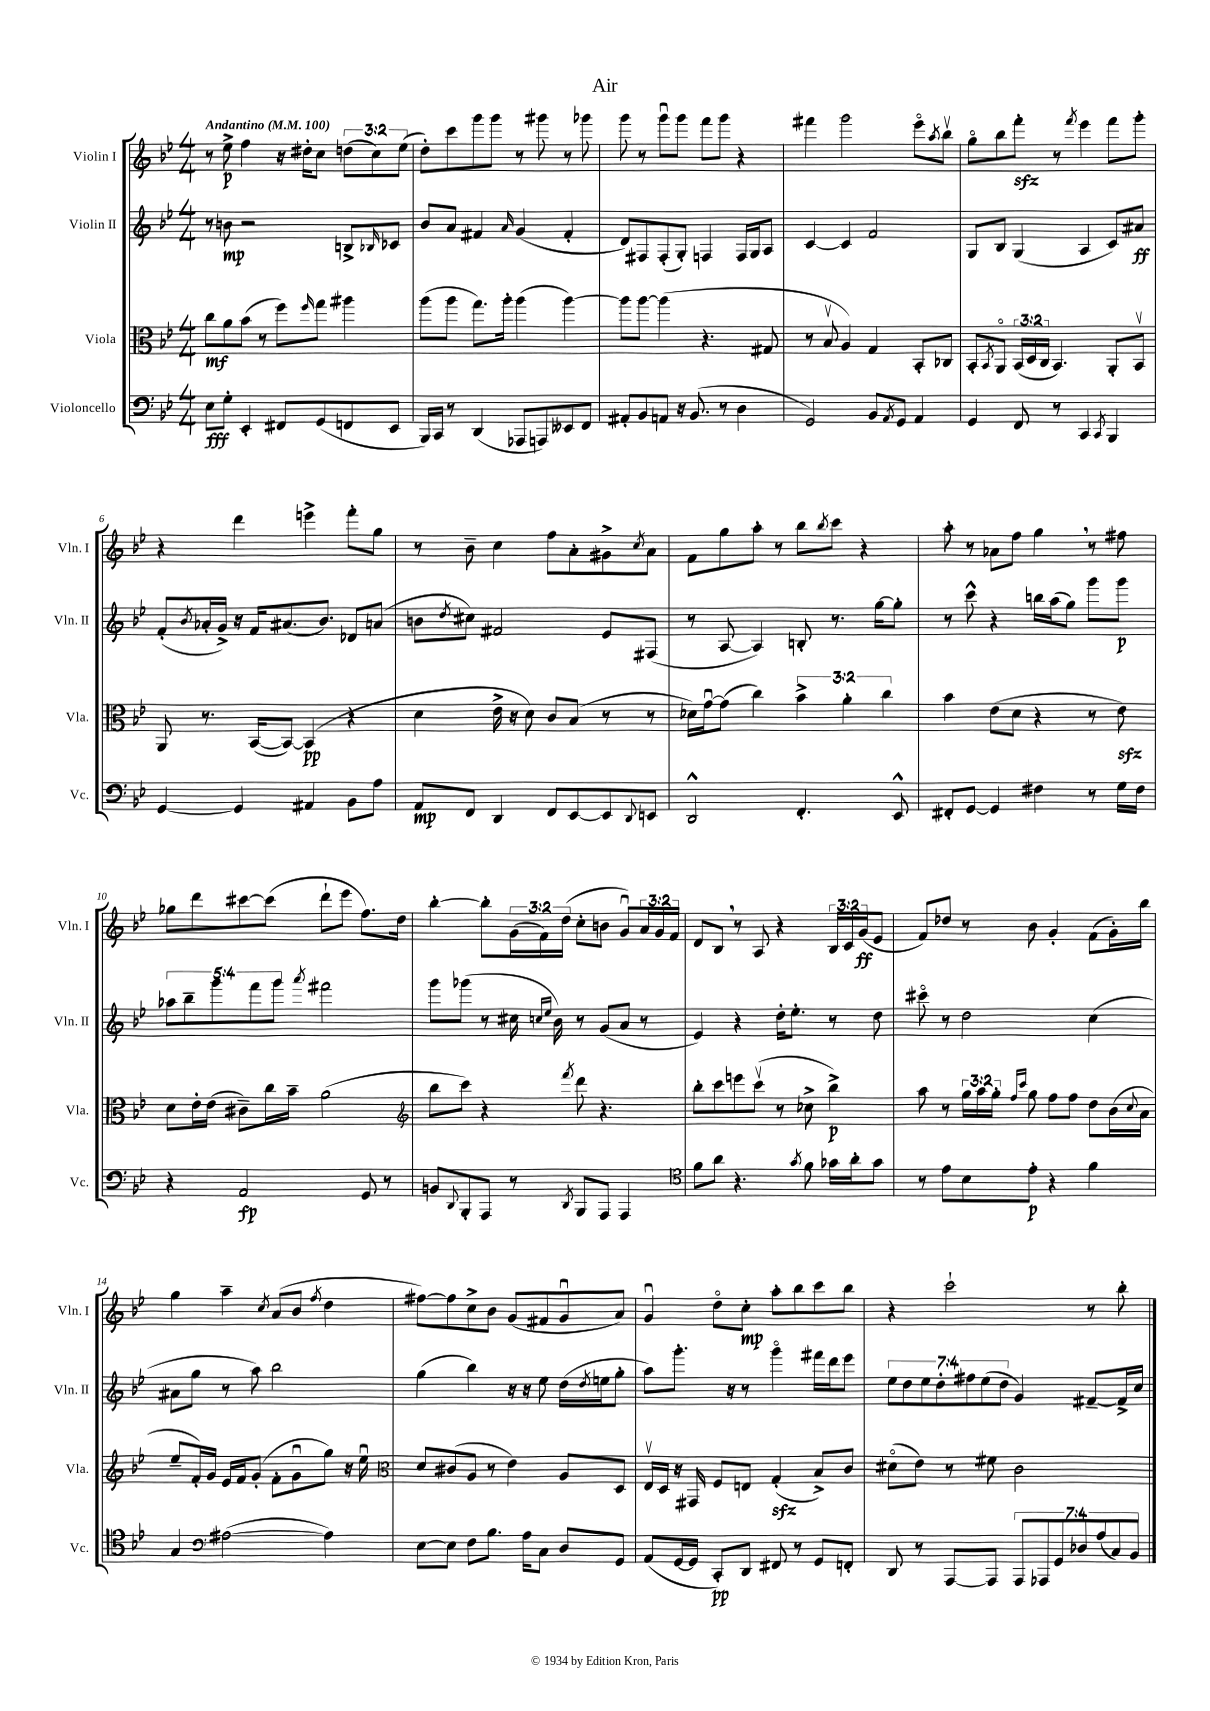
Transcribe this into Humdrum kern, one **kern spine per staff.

**kern	**dynam	**kern	**dynam	**kern	**dynam	**kern	**dynam
*part4	*part4	*part3	*part3	*part2	*part2	*part1	*part1
*staff4	*staff4	*staff3	*staff3	*staff2	*staff2	*staff1	*staff1
*I"Violoncello	*	*I"Viola	*	*I"Violin II	*	*I"Violin I	*
*I'Vc.	*	*I'Vla.	*	*I'Vln. II	*	*I'Vln. I	*
*clefF4	*	*clefC3	*	*clefG2	*	*clefG2	*
*k[b-e-]	*	*k[b-e-]	*	*k[b-e-]	*	*k[b-e-]	*
*M4/4	*	*M4/4	*	*M4/4	*	*M4/4	*
*MM100	*	*MM100	*	*MM100	*	*MM100	*
=1	=1	=1	=1	=1	=1	=1	=1
!	!	!	!	!	!	!LO:TX:a:B:t=Andantino	!
8E-\L	fff	8cc\L	mf	8r	.	8r	.
8G'\J	.	8a\	.	8bn\	mp	8ee-^\	p
4EE-'/	.	(8b-\J	.	2r	.	4ff\	.
.	.	8r	.	.	.	.	.
8FF#X/L	.	8ff\L)	.	.	.	16r	.
.	.	.	.	.	.	16dd#X'\KL	.
.	.	16qqff/	.	.	.	.	.
(8GG/	.	8gg\J	.	.	.	8cc\J	.
8FFn/	.	4aa#X\	.	8Bn^/L	.	(12ddn\L	.
.	.	.	.	.	.	12cc\)	.
.	.	.	.	16qqB-X/	.	.	.
8EE-/J	.	.	.	8c-X/J	.	.	.
.	.	.	.	.	.	(12ee-\J	.
=2	=2	=2	=2	=2	=2	=2	=2
16BBB-/LL)	.	(8aa\L	.	8b-/L	.	8dd'\L)	.
16CC/JJ	.	.	.	.	.	.	.
8r	.	8aa\J	.	8a/J	.	8ccc\	.
(4DD/	.	8.gg\L)	.	4f#X/	.	8ggg\	.
.	.	.	.	.	.	8ggg\J	.
.	.	16aa'\Jk	.	.	.	.	.
.	.	.	.	16qqa/	.	.	.
8AAA-X/L	.	(4aa\	.	(4g/	.	8r	.
8AAAn/)	.	.	.	.	.	8ggg#X\	.
8EE--X/	.	[4aa\)	.	4f#'/	.	8r	.
8FF/J	.	.	.	.	.	8ggg-X\	.
=3	=3	=3	=3	=3	=3	=3	=3
8AA#X'/L	.	8aa\L]	.	8d/L)	.	8ggg\	.
8BB-/	.	[8aa\J	.	8F#X/	.	8r	.
8AAn/J	.	(4aa\]	.	(8F#'/	.	8gggu\L	.
16r	.	.	.	8G'/J)	.	8ggg\J	.
(8.BB-/	.	.	.	.	.	.	.
.	.	4.r	.	4Fn/	.	8fff\L	.
8r	.	.	.	.	.	8ggg\J	.
4D\	.	.	.	16F/LL	.	4r	.
.	.	.	.	16G/J	.	.	.
.	.	8G#X/	.	8A/J	.	.	.
=4	=4	=4	=4	=4	=4	=4	=4
2GG/)	.	8r	.	[4c/	.	4fff#X\	.
.	.	8B-v/	.	.	.	.	.
.	.	4A/)	.	4c/]	.	2ggg\	.
8BB-/L	.	4G/	.	2f/	.	.	.
8qAA/	.	.	.	.	.	.	.
8GG/J	.	.	.	.	.	.	.
4AA/	.	8BB-'/L	.	.	.	8eee-\L	.
.	.	.	.	.	.	8qaa/	.
.	.	8C-X/J	.	.	.	8bb-v\J	.
=5	=5	=5	=5	=5	=5	=5	=5
4GG/	.	8BB-'/L	.	8G/L	.	8gg\L	.
.	.	8qBB-/	.	.	.	.	.
.	.	8AA/J	.	8B-/J	.	8bb-\	.
8FF/	.	(24BB-/LL	.	(4G/	.	8fffzz'\J	.
.	.	24D/	.	.	.	.	.
.	.	24C/JJ	.	.	.	.	.
8r	.	4.BB-/)	.	.	.	8r	.
.	.	.	.	.	.	8qfff/	.
4CC/	.	.	.	4A/	.	4eee-\	.
8qCC/	.	.	.	.	.	.	.
4BBB-/	.	8AA'/L	.	8c/L)	.	8fff\L	.
.	.	8BB-v/J	.	8a#X/J	ff	8ggg'\J	.
!!LO:LB:g=z
=6	=6	=6	=6	=6	=6	=6	=6
[4GG/	.	8AA/	.	(8f'/L	.	4r	.
.	.	.	.	8qb-/	.	.	.
.	.	8.r	.	16a-X'/L	.	.	.
.	.	.	.	16g^/JJ)	.	.	.
4GG/]	.	.	.	16r	.	4ddd\	.
.	.	([16BB-/KL	.	16f/KL	.	.	.
.	.	8BB-/J_)	.	(8.a#X/	.	.	.
4AA#X/	.	(4BB-/]	pp	.	.	4eeen^\	.
.	.	.	.	8.b-/J)	.	.	.
8BB-\L	.	4r	.	8d-X/L	.	8fff'\L	.
8A\J	.	.	.	(8an/J	.	8gg\J	.
=7	=7	=7	=7	=7	=7	=7	=7
8AA/L	mp	4d\	.	8bn\L	.	8r	.
.	.	.	.	8qdd/	.	.	.
8FF/J	.	.	.	8cc#X\J)	.	8b-~\	.
4DD/	.	16e-^\	.	2f#X/	.	4cc\	.
.	.	16r	.	.	.	.	.
.	.	8d\)	.	.	.	.	.
8FF/L	.	8c/L	.	.	.	8ff\L	.
[8EE-/	.	(8B-/J	.	.	.	8a'\	.
8EE-/]	.	8r	.	8e-/L	.	8g#X^\	.
8qqDD/	.	.	.	.	.	8qcc/	.
8EEn/J	.	8r	.	(8F#X/J	.	8a\J	.
=8	=8	=8	=8	=8	=8	=8	=8
2DD^^/	.	16d-X\LL)	.	8r	.	8f\L	.
.	.	[16gu\J	.	.	.	.	.
.	.	(8g\J]	.	[8A/	.	8gg\	.
.	.	4cc\)	.	4A/])	.	8aa'\J	.
.	.	.	.	.	.	8r	.
4.FF'/	.	6b-^\	.	8Bn'/	.	8bb-\L	.
.	.	.	.	.	.	8qbb-/	.
.	.	.	.	8.r	.	8ccc\J	.
.	.	6a'\	.	.	.	.	.
.	.	.	.	.	.	4r	.
.	.	.	.	[16gg\KL	.	.	.
.	.	6cc\	.	.	.	.	.
8EE-^^/	.	.	.	8gg'\J]	.	.	.
=9	=9	=9	=9	=9	=9	=9	=9
8FF#X'/L	.	4b-\	.	8r	.	8aa'\	.
[8GG/J	.	.	.	8ccc^^\	.	8r	.
4GG/]	.	(8e-\L	.	4r	.	8a-X\L	.
.	.	8d\J	.	.	.	8ff\J	.
4F#X\	.	4r	.	16bbn\LL	.	4gg,\	.
.	.	.	.	(16aa\J	.	.	.
.	.	.	.	8gg\J)	.	.	.
8r	.	8r	.	8ggg\L	.	8r	.
16G\LL	.	8e-zz\)	.	8ggg\J	p	8ff#X\	.
16F#\JJ	.	.	.	.	.	.	.
!!LO:LB:g=z
=10	=10	=10	=10	=10	=10	=10	=10
4r	.	8d\L	.	10aa-X\L	.	8gg-X\L	.
.	.	.	.	10bb-~\	.	.	.
.	.	16e-'\L	.	.	.	8ddd\	.
.	.	(16e-\JJ	.	.	.	.	.
.	.	.	.	10ggg\	.	.	.
2AA/	fp	8c#X~\L)	.	.	.	[8ccc#X\	.
.	.	.	.	10fff\	.	.	.
.	.	16cc\L	.	.	.	(8ccc#\J]	.
.	.	.	.	10ggg\J	.	.	.
.	.	16b-~\JJ	.	.	.	.	.
.	.	.	.	8qaaa/	.	.	.
.	.	(2a\	.	2fff#X\	.	8ddd`\L	.
.	.	.	.	.	.	8eee-\J	.
8GG/	.	.	.	.	.	8.ff\L)	.
8r	.	.	.	.	.	.	.
.	.	.	.	.	.	16dd\Jk	.
=11	=11	=11	=11	=11	=11	=11	=11
*	*	*clefG2	*	*	*	*	*
8BBn/L	.	8bb-\L	.	8ggg\L	.	[4bb-'\	.
8qqDD/	.	.	.	.	.	.	.
8BBB-'/	.	8ccc\J)	.	(8ggg-X\J	.	.	.
8AAA/J	.	4r	.	8r	.	8bb-'\L]	.
8r	.	.	.	16cc#X\	.	(24g\L	.
.	.	.	.	.	.	24f\)	.
.	.	.	.	16qqccn/LL	.	.	.
.	.	.	.	16qqee-/JJ	.	.	.
.	.	.	.	16b-\)	.	.	.
.	.	.	.	.	.	(24dd\JJ	.
8qDD/	.	8qfff/	.	.	.	.	.
8BBB-/L	.	8ddd\	.	8r	.	8cc'\L	.
8AAA/J	.	4.r	.	(8g/L	.	8bn\J	.
4AAA/	.	.	.	8a/J	.	8gu/L)	.
.	.	.	.	8r	.	24a/L	.
.	.	.	.	.	.	24g/	.
.	.	.	.	.	.	24f/JJ	.
=12	=12	=12	=12	=12	=12	=12	=12
*clefC4	*	*	*	*	*	*	*
8f\L	.	8bb-'\L	.	4e-/)	.	8d/L	.
8a\J	.	8ccc\	.	.	.	8B-,/J	.
4.r	.	8eeen\	.	4r	.	8r	.
.	.	(8cccv\J	.	.	.	8A/	.
.	.	8r	.	16dd'\KL	.	4r	.
.	.	.	.	8.ee-'\J	.	.	.
8qg/	.	.	.	.	.	.	.
8f\	.	8cc-X^\	.	.	.	.	.
16g-X\LL	.	4bb-^\)	p	8r	.	24B-/LL	.
.	.	.	.	.	.	24c/	.
16a'\J	.	.	.	.	.	.	.
.	.	.	.	.	.	(24g/J	ff
8g-\J	.	.	.	8dd\	.	8e-/J	.
=13	=13	=13	=13	=13	=13	=13	=13
8r	.	8aa\	.	8ccc#X\	.	8f/L)	.
8e-\L	.	8r	.	8r	.	8dd-X/J	.
8B-\	.	24gg\LL	.	2dd\	.	8r	.
.	.	24aa\	.	.	.	.	.
.	.	24gg'\JJ	.	.	.	.	.
.	.	16qqff/LL	.	.	.	.	.
.	.	16qqccc/JJ	.	.	.	.	.
8e-'\J	p	8gg\	.	.	.	8b-\	.
4r	.	8ff\L	.	.	.	4g'/	.
.	.	8ff\J	.	.	.	.	.
4f\	.	8dd\L	.	(4cc\	.	(8f\L	.
.	.	(16b-\L	.	.	.	16g'\L)	.
.	.	8qqcc/	.	.	.	.	.
.	.	16a\JJ	.	.	.	16bb-\JJ	.
!!LO:LB:g=z
=14	=14	=14	=14	=14	=14	=14	=14
4G/	.	8ee-~/L	.	8a#X\L	.	4gg\	.
.	.	16f'/L)	.	8gg\J	.	.	.
.	.	16g/JJ	.	.	.	.	.
*clefF4	*	*	*	*	*	*	*
([2A#X\	.	16e-/LL	.	8r	.	4aa~\	.
.	.	16f/J	.	.	.	.	.
.	.	(8g'/J	.	8aa\)	.	.	.
.	.	.	.	.	.	8qcc/	.
.	.	8f'\L	.	2bb-\	.	(8a/L	.
.	.	8gu\	.	.	.	8b-/J	.
.	.	.	.	.	.	8qff/	.
4A#\])	.	8gg\J)	.	.	.	4dd\	.
.	.	16r	.	.	.	.	.
.	.	16ee-u\	.	.	.	.	.
=15	=15	=15	=15	=15	=15	=15	=15
*	*	*clefC3	*	*	*	*	*
[8E-\L	.	8d/L	.	(4gg\	.	[8ff#X\L)	.
8E-\J]	.	(8c#X/	.	.	.	8ff#\]	.
8F\L	.	8A/J	.	4bb-\)	.	8cc^\	.
8.B-\J	.	8r	.	.	.	8b-\J	.
.	.	4e-\)	.	16r	.	(8g/L	.
16A\KL	.	.	.	16r	.	.	.
8C\J	.	.	.	8ee-\	.	8f#X/	.
8D/L	.	8A/L	.	(16dd\LL	.	8gu/	.
.	.	.	.	8qdd/	.	.	.
.	.	.	.	16een\J	.	.	.
8GG/J	.	8D/J	.	8gg'\J	.	8a/J)	.
=16	=16	=16	=16	=16	=16	=16	=16
(8AA/L	.	16E-v/LL	.	8aa\L)	.	4gu/	.
.	.	16D/JJ	.	.	.	.	.
[16GG/L	.	16r	.	8.ggg'\J	.	.	.
16GG/JJ]	.	16GG#X/	.	.	.	.	.
8CC'/L)	pp	8F/L	.	.	.	8dd\L	.
.	.	.	.	16r	.	.	.
8DD/J	.	8En/J	.	8r	.	8cc'\J	mp
8FF#X/	.	(4Gzz'/	.	4ggg\	.	8aa'\L	.
8r	.	.	.	.	.	8bb-\	.
8GG/L	.	8B-^/L)	.	16fff#X\LL	.	8ccc\	.
.	.	.	.	16ddd\J	.	.	.
8FFn'/J	.	8c/J	.	8eee-\J	.	8bb-\J	.
=17	=17	=17	=17	=17	=17	=17	=17
8DD/	.	(8d#X\L	.	14ee-\L	.	4r	.
.	.	.	.	14dd\	.	.	.
8r	.	8e-\J)	.	.	.	.	.
.	.	.	.	14ee-\	.	.	.
.	.	.	.	14dd'\	.	.	.
[8AAA/L	.	8r	.	.	.	2ccc`\	.
.	.	.	.	14ff#X\	.	.	.
.	.	.	.	(14ee-\	.	.	.
8AAA/J]	.	8f#X\	.	.	.	.	.
.	.	.	.	14dd\J	.	.	.
14AAA/L	.	2c\	.	4g/)	.	.	.
14AAA-X/	.	.	.	.	.	.	.
14GG/	.	.	.	.	.	.	.
14D-X/	.	.	.	.	.	.	.
.	.	.	.	[8f#X~/L	.	8r	.
(14A/	.	.	.	.	.	.	.
14C/)	.	.	.	.	.	.	.
.	.	.	.	16f#^/L]	.	8bb-'\	.
14BB-/J	.	.	.	.	.	.	.
.	.	.	.	16cc/JJ	.	.	.
==	==	==	==	==	==	==	==
*-	*-	*-	*-	*-	*-	*-	*-
